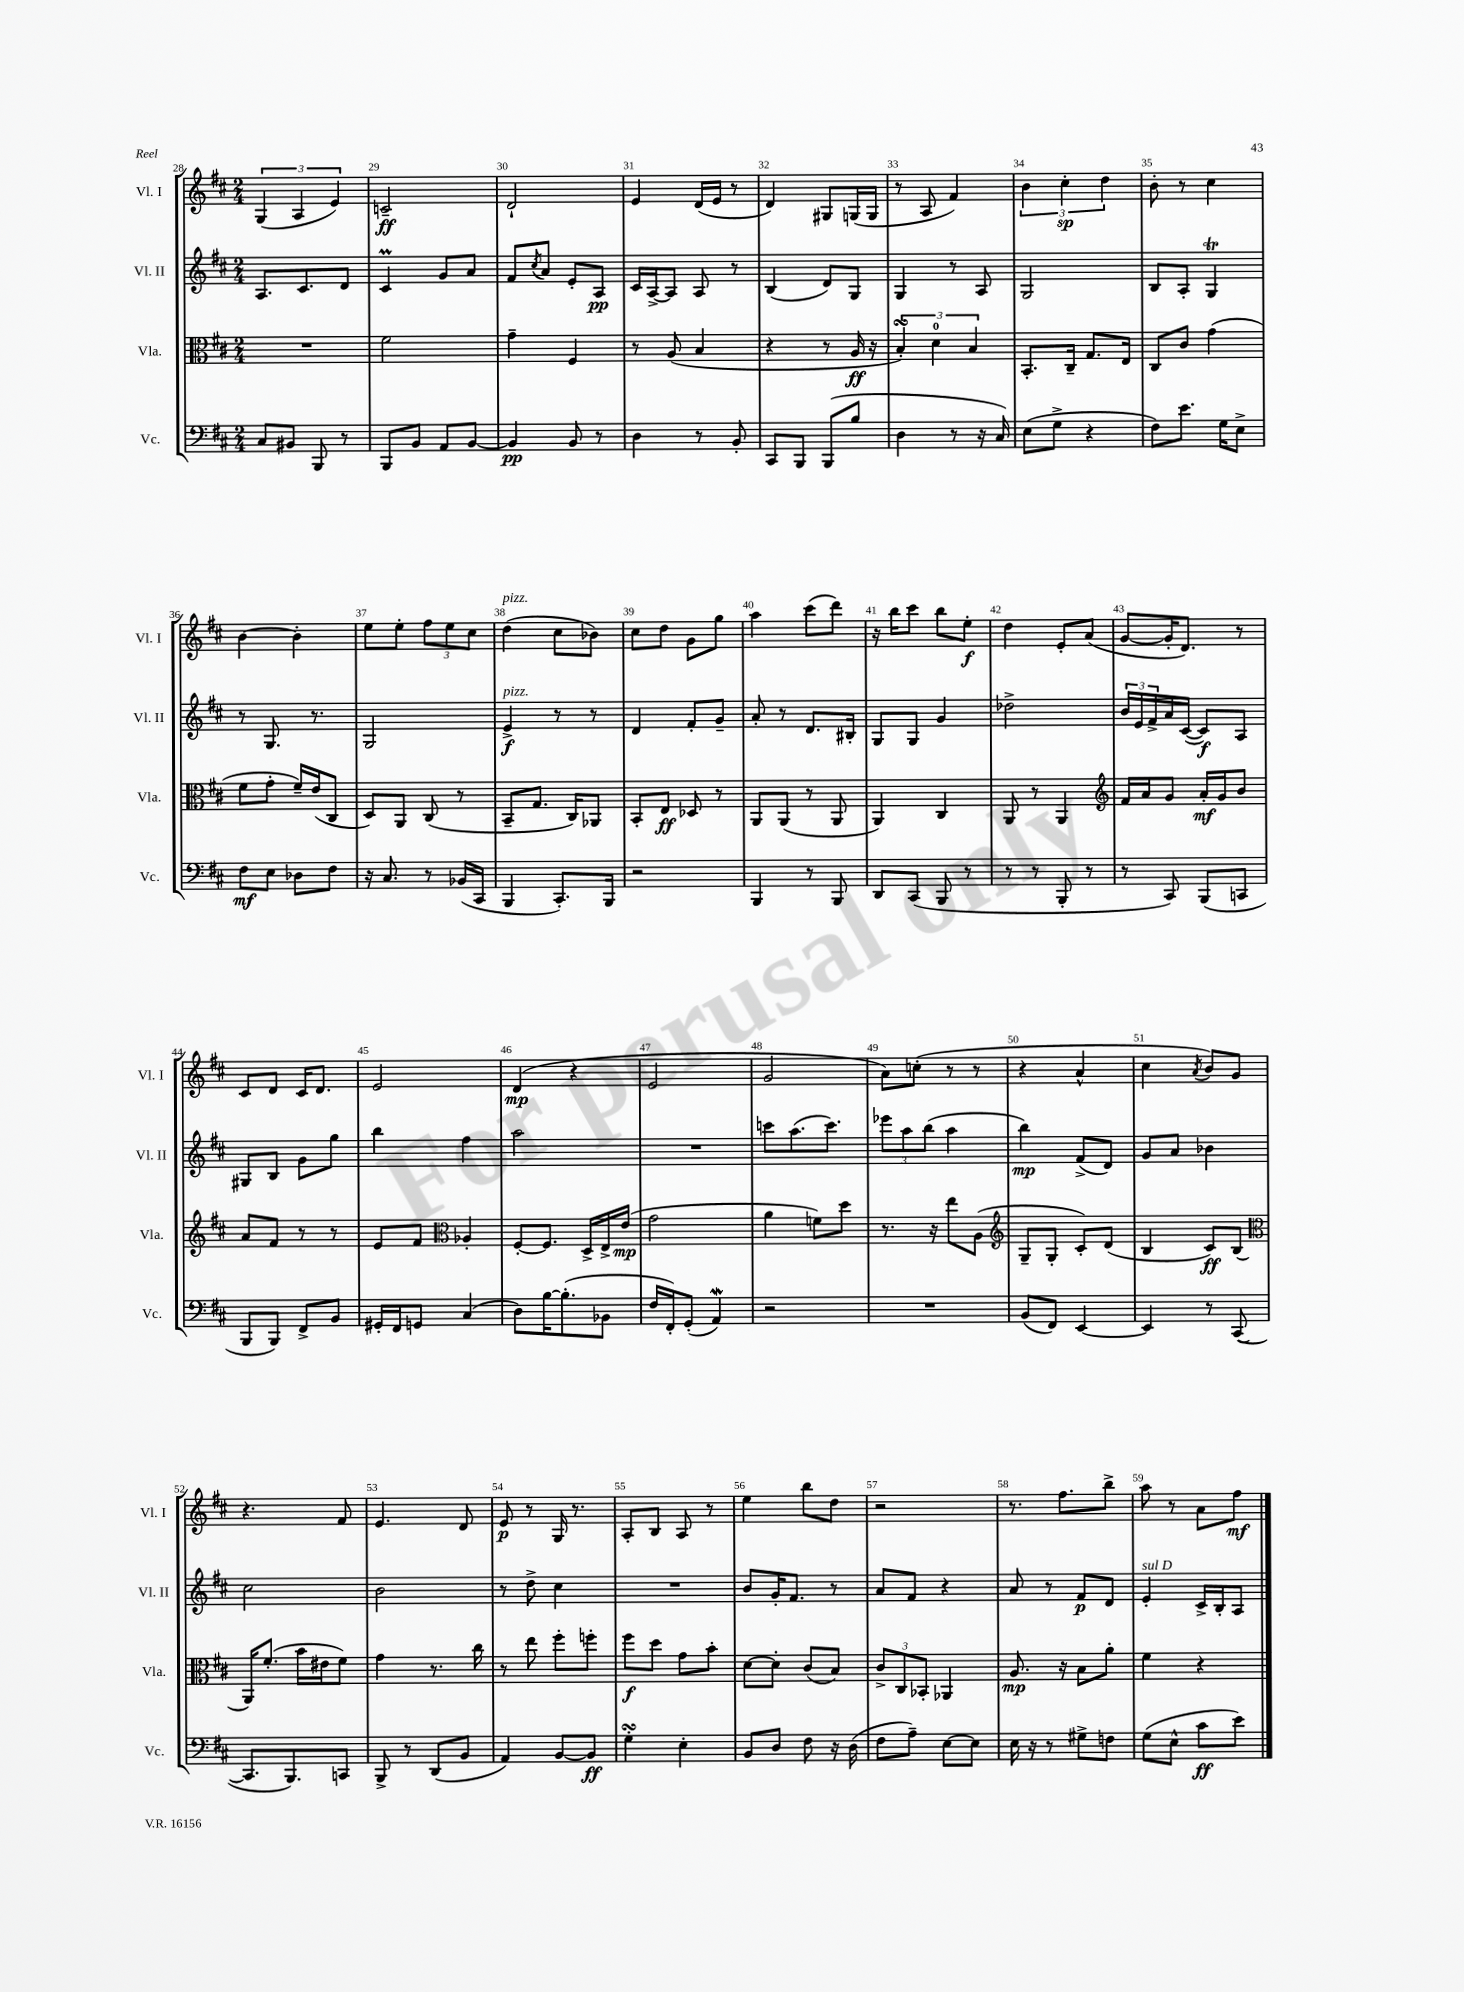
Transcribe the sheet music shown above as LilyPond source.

<<
\new StaffGroup <<
\new Staff = "s0" \with { instrumentName = "Vl. I" shortInstrumentName = "Vl. I" } {
    \clef treble \key d \major \numericTimeSignature \time 2/4
    \tuplet 3/2 { g4( a4 e'4) } |
    c'2--\ff |
    d'2-! |
    e'4 d'16( e'16 r8 |
    d'4) gis8 g16( g16 |
    r8 a8 fis'4) |
    \tuplet 3/2 { b'4 cis''4-.\sp d''4 } |
    b'8-. r8 cis''4 |
    b'4~ b'4-. |
    e''8 e''8-. \tuplet 3/2 { fis''8 e''8 cis''8 } |
    d''4^\markup { \italic "pizz." }( cis''8 bes'8) |
    cis''8 d''8 g'8 g''8 |
    a''4 cis'''8( d'''8) |
    r16 b''16 cis'''8 b''8 e''8-.\f |
    d''4 e'8-. a'8( |
    g'8~ g'16-. d'8.) r8 |
    cis'8 d'8 cis'16 d'8. |
    e'2 |
    d'4\mp( r4 |
    e'2 |
    g'2 |
    a'8) c''8-.( r8 r8 |
    r4 a'4-^ |
    cis''4 \acciaccatura { a'8 } b'8) g'8 |
    r4. fis'8 |
    e'4. d'8 |
    e'8\p r8 g16 r8. |
    a8-. b8 a8 r8 |
    e''4 b''8 d''8 |
    r2 |
    r8. fis''8. b''8-> |
    a''8 r8 a'8 fis''8\mf \bar "|." |
}
\new Staff = "s1" \with { instrumentName = "Vl. II" shortInstrumentName = "Vl. II" } {
    \clef treble \key d \major \numericTimeSignature \time 2/4
    a8. cis'8. d'8 |
    cis'4\prall g'8 a'8 |
    fis'8 \acciaccatura { cis''8 } a'8 e'8-. a8\pp |
    cis'16 a16~-> a8 a8 r8 |
    b4( d'8) g8 |
    g4 r8 a8 |
    g2 |
    b8 a8-. g4\trill |
    r8 g8. r8. |
    g2 |
    e'4->\f^\markup { \italic "pizz." } r8 r8 |
    d'4 fis'8-. g'8-- |
    a'8-. r8 d'8. bis16-. |
    g8 g8 g'4 |
    des''2-> |
    \tuplet 3/2 { b'16 e'16 fis'16-> } a'16 cis'16~( cis'8\f) a8 |
    gis8 b8 g'8 g''8 |
    b''4 fis''4 |
    a''2 |
    R2 |
    c'''8 a''8.( c'''8.) |
    \tuplet 3/2 { ees'''8 a''8 b''8( } a''4 |
    b''4\mp) fis'8->( d'8) |
    g'8 a'8 bes'4 |
    cis''2 |
    b'2 |
    r8 d''8-> cis''4 |
    R2 |
    b'8 g'16-. fis'8. r8 |
    a'8 fis'8 r4 |
    a'8 r8 fis'8\p d'8 |
    e'4-.^\markup { \italic "sul D" } cis'16-> b16-. a8 \bar "|." |
}
\new Staff = "s2" \with { instrumentName = "Vla." shortInstrumentName = "Vla." } {
    \clef alto \key d \major \numericTimeSignature \time 2/4
    R2 |
    fis'2 |
    g'4-- fis4 |
    r8 a8( b4 |
    r4 r8 a16\ff r16 |
    \tuplet 3/2 { b4-.\turn) d'4-0 b4 } |
    b,8.-. cis16-- g8. e16 |
    cis8 cis'8 g'4( |
    fis'8 g'8-. fis'16--) e'16( cis8 |
    d8) a,8 cis8( r8 |
    b,8-- g8. cis16) aes,8 |
    b,8-. e8\ff des8 r8 |
    a,8 a,8( r8 a,8 |
    a,4) cis4 |
    a,8 r8 a,4 |
    \clef treble fis'16 a'16 g'8 a'16-.\mf g'16 b'8 |
    a'8 fis'8 r8 r8 |
    e'8 fis'8 \clef alto aes4-. |
    fis8~-. fis8. d16-> e16-> e'16\mp( |
    g'2 |
    a'4 f'8) d''8 |
    r8. r16 e''8 a8( |
    \clef treble g8-- g8-. cis'8-.) d'8( |
    b4 cis'8\ff) b8( |
    \clef alto a,16) fis'8.-.( b'16 eis'16 fis'8) |
    g'4 r8. cis''16 |
    r8 e''8 fis''8-. f''8-. |
    fis''8\f d''8 g'8 b'8-. |
    d'8~ d'8-. cis'8( b8) |
    \tuplet 3/2 { cis'8-> cis8 bes,8-. } aes,4 |
    a8.\mp r16 b8 a'8-. |
    fis'4 r4 \bar "|." |
}
\new Staff = "s3" \with { instrumentName = "Vc." shortInstrumentName = "Vc." } {
    \clef bass \key d \major \numericTimeSignature \time 2/4
    cis8 bis,8 b,,8 r8 |
    b,,8 b,8 a,8 b,8~ |
    b,4\pp b,8 r8 |
    d4 r8 b,8-. |
    cis,8 b,,8 b,,8( b8 |
    d4 r8 r16 cis16) |
    e8( g8-> r4 |
    fis8) e'8. g16 e8-> |
    fis8\mf e8 des8 fis8 |
    r16 cis8. r8 bes,16( cis,16 |
    b,,4 cis,8.-.) b,,16 |
    r2 |
    b,,4 r8 b,,8 |
    d,8 cis,8( b,,8 r8 |
    r8 r8 b,,8-. r8 |
    r8 cis,8) b,,8( c,8 |
    b,,8 b,,8) fis,8-> b,8 |
    gis,16-. fis,16 g,8 cis4( |
    d8) b16~ b8.-.( bes,8 |
    fis16 fis,16-.) g,8-.( a,4\mordent) |
    r2 |
    R2 |
    b,8( fis,8) e,4~ |
    e,4 r8 cis,8~( |
    cis,8. b,,8.) c,8 |
    b,,8-> r8 d,8( b,8 |
    a,4) b,8~ b,8\ff |
    g4-.\turn e4-. |
    b,8 d8 fis8 r16 d16( |
    fis8 a8--) e8~ e8 |
    e16 r16 r8 gis8-> f8 |
    g8( e8-^ cis'8\ff e'8) \bar "|." |
}
>>
>>
\layout { \context { \Score currentBarNumber = #28 \override BarNumber.break-visibility = ##(#f #t #t) barNumberVisibility = #all-bar-numbers-visible } }
